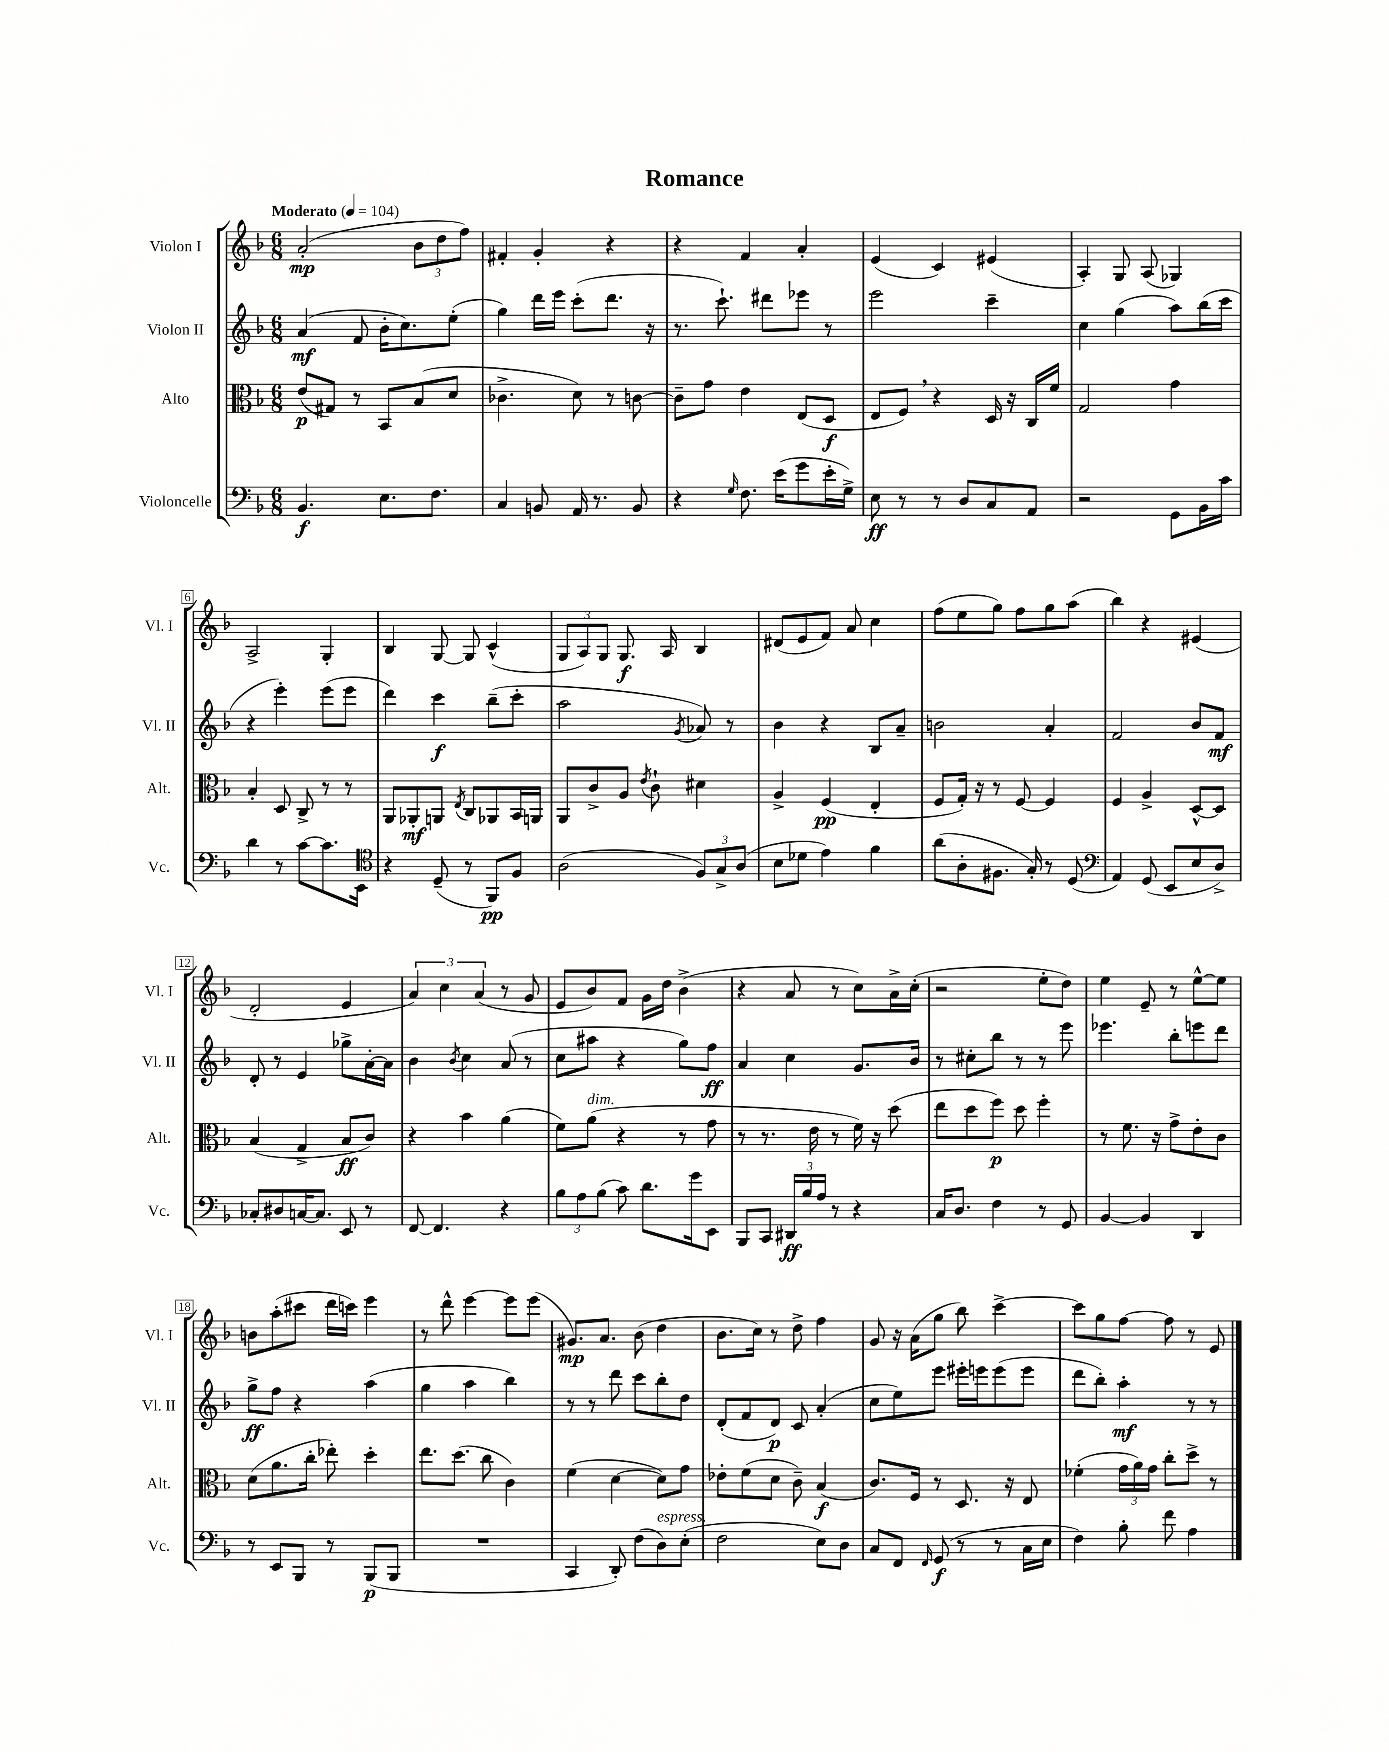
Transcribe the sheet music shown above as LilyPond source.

\header { title = "Romance" }
<<
\new StaffGroup <<
\new Staff = "s0" \with { instrumentName = "Violon I" shortInstrumentName = "Vl. I" } {
    \clef treble \key f \major \numericTimeSignature \time 6/8 \tempo "Moderato" 4 = 104
    \autoBeamOff a'2-.\mp( \tuplet 3/2 { bes'8[ d''8 f''8]) } |
    fis'4-. g'4-. r4 |
    r4 f'4 a'4-. |
    e'4( c'4) eis'4( |
    a4-.) g8 a8( ges4) |
    a2-> g4-. |
    bes4 g8~ g8 c'4-^( |
    \tuplet 3/2 { g8[ a8) g8] } g8.\f a16 bes4 |
    dis'8[( e'8 f'8]) a'8 c''4 |
    f''8[( e''8 g''8]) f''8[ g''8 a''8]( |
    bes''4) r4 eis'4( |
    d'2-. e'4 |
    \tuplet 3/2 { a'4) c''4 a'4( } r8 g'8 |
    e'8[ bes'8) f'8] g'16[ d''16] bes'4->( |
    r4 a'8 r8 c''8[) a'16-> c''16]-.( |
    r2 e''8[-. d''8]) |
    e''4 e'8-- r8 e''8[~-^ e''8] |
    b'8[ a''8-.( cis'''8] d'''16[ c'''16]) e'''4 |
    r8 d'''8-^ e'''4~ e'''8[ e'''8]( |
    gis'8.[\mp) a'8.] bes'8( d''4 |
    bes'8.[ c''16]) r8 d''8-> f''4 |
    g'8 r16 a'16[( g''8] bes''8) c'''4~-> |
    c'''8[ g''8 f''8]~ f''8 r8 e'8 \bar "|." |
}
\new Staff = "s1" \with { instrumentName = "Violon II" shortInstrumentName = "Vl. II" } {
    \clef treble \key f \major \numericTimeSignature \time 6/8
    \autoBeamOff a'4\mf( f'8 bes'16[-. c''8.) e''8]-.( |
    g''4) d'''16[ e'''16] c'''8[-.( d'''8.] r16 |
    r8. c'''8.-!) dis'''8[ ees'''8] r8 |
    e'''2 c'''4-- |
    c''4 g''4( a''8[) bes''16( c'''16] |
    r4 e'''4-.) e'''8[( e'''8] |
    d'''4) c'''4\f bes''8[--( c'''8]-. |
    a''2 \acciaccatura { g'8 } aes'8) r8 |
    bes'4 r4 bes8[ a'8]-- |
    b'2 a'4-. |
    f'2 bes'8[ f'8]\mf |
    d'8-. r8 e'4 ges''8[-> a'16~-. a'16] |
    bes'4 \acciaccatura { bes'8 } c''4 a'8( r8 |
    c''8[ ais''8] r4 g''8[) f''8]\ff |
    a'4 c''4 g'8.[ bes'16] |
    r8 cis''8[-. bes''8] r8 r8 e'''8 |
    ees'''4. bes''8[-. e'''8 d'''8] |
    g''8[->\ff f''8] r4 a''4( |
    g''4 a''4 bes''4) |
    r8 r8 d'''8 c'''8[ bes''8-. d''8] |
    d'8[-.( f'8 d'8]\p) c'8 a'4-.( |
    c''8[ e''8) e'''8] eis'''16[-. e'''16 e'''8( e'''8] |
    d'''8[ bes''8]-.) a''4-.\mf r8 r8 \bar "|." |
}
\new Staff = "s2" \with { instrumentName = "Alto" shortInstrumentName = "Alt." } {
    \clef alto \key f \major \numericTimeSignature \time 6/8
    \autoBeamOff e'8[\p( gis8]) r8 bes,8[ bes8( d'8] |
    ces'4.-> d'8) r8 c'8~ |
    c'8[-- g'8] e'4 e8[( d8]\f |
    e8[ f8]) \breathe r4 d16 r16 c16[ f'16] |
    g2 g'4 |
    bes4-. d8 c8-> r8 r8 |
    a,8[ aes,8-.\mf a,8] \acciaccatura { e8 } c8[ aes,8 bes,16 a,16] |
    a,8[ c'8-> a8] \acciaccatura { e'8 } c'8-! dis'4 |
    a4-> f4\pp( e4-. |
    f8[ g16]-.) r16 r8 f8~ f4 |
    f4 a4-> d8[~-^ d8] |
    bes4( g4-> bes8[\ff c'8]) |
    r4 bes'4 a'4( |
    f'8[) a'8]^\markup { \italic "dim." }( r4 r8 g'8 |
    r8 r8. e'16 r8 f'16) r16 d''8( |
    e''8[ d''8 f''8]\p) d''8 f''4-. |
    r8 f'8. r16 g'8[-> e'8-. c'8] |
    d'8[( a'8. c''16]-. ees''8-.) d''4-. |
    e''8.[ d''8.]( c''8 c'4) |
    f'4( d'4~ d'8[) g'8] |
    ees'8[-. f'8( d'8] c'8--) bes4\f( |
    c'8.[) f16] r8 d8. r16 e8 |
    fes'4-.( \tuplet 3/2 { g'16[ a'16) g'16] } c''8[-. d''8]-> r8 \bar "|." |
}
\new Staff = "s3" \with { instrumentName = "Violoncelle" shortInstrumentName = "Vc." } {
    \clef bass \key f \major \numericTimeSignature \time 6/8
    \autoBeamOff bes,4.\f e8.[ f8.] |
    c4 b,8 a,16 r8. b,8 |
    r4 \grace { g16 } f8. e'16[( g'8 e'16-. g16]->) |
    e8\ff r8 r8 d8[ c8 a,8] |
    r2 g,8[ bes,16 c'16] |
    d'4 r8 c'8[~ c'8. e,16] |
    \clef tenor r4 d8--( r8 f,8[\pp) f8] |
    a2( \tuplet 3/2 { f8[) g8-> a8]( } |
    bes8[ des'8] e'4) f'4 |
    a'8[( a8-. fis8.] g16-.) r8 d8( |
    \clef bass a,4) g,8( e,8[ e8 d8]->) |
    ces8[-. dis8 c16~ c8.] e,8 r8 |
    f,8~ f,4. r4 |
    \tuplet 3/2 { bes8[ a8 bes8]( } c'8) d'8.[ g'16 e,8] |
    bes,,8[ c,8] \tuplet 3/2 { dis,16[\ff bes16 a16] } r8 r4 |
    c16[ d8.] f4 r8 g,8 |
    bes,4~ bes,4 d,4 |
    r8 e,8[ bes,,8] r8 bes,,8[\p( bes,,8] |
    R2. |
    c,4 d,8-.) f8[( d8^\markup { \italic "espress." }) e8]-.( |
    f2 e8[) d8] |
    c8[ f,8] \grace { f,16 } g,8\f( r8 r8 c16[ e16] |
    f4) bes8-. f'8 a4 \bar "|." |
}
>>
>>
\layout { \context { \Score \override BarNumber.stencil = #(make-stencil-boxer 0.1 0.3 ly:text-interface::print) } }
